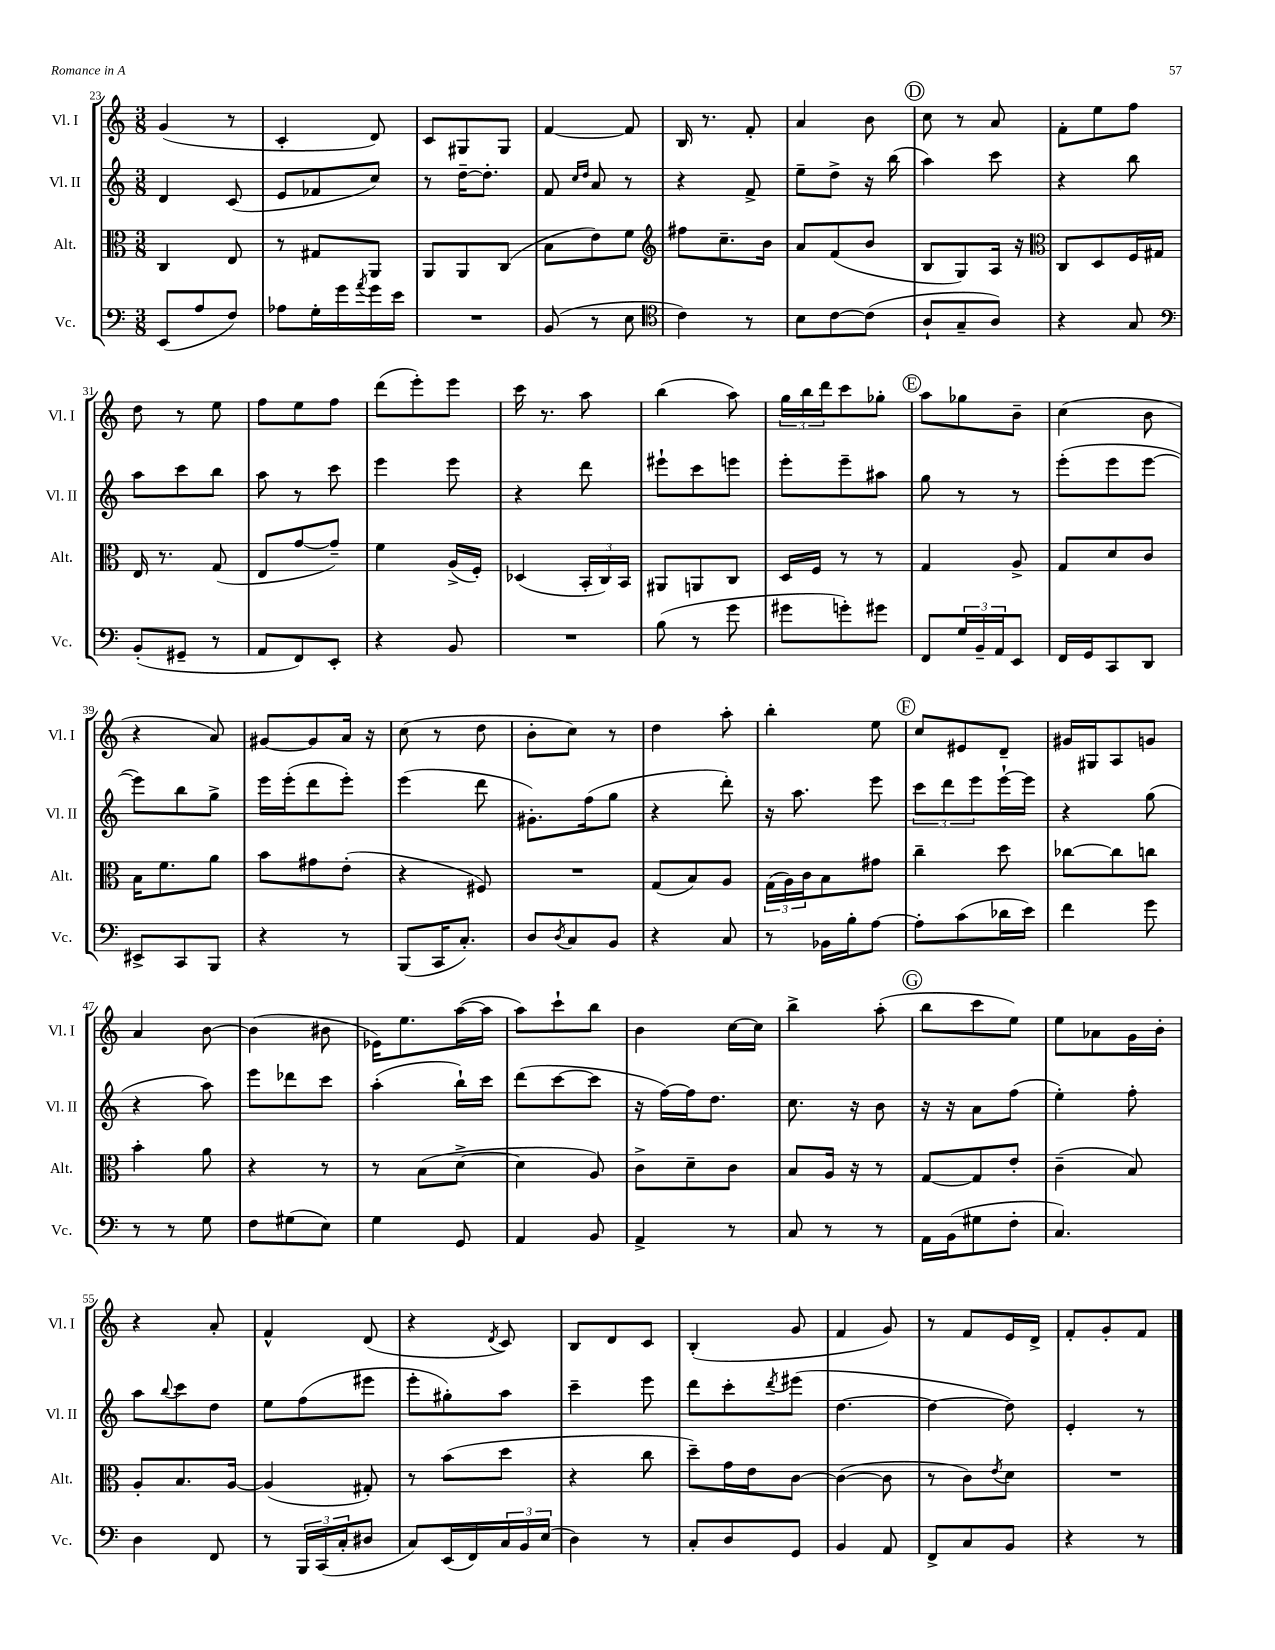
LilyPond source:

<<
\new StaffGroup <<
\new Staff = "s0" \with { instrumentName = "Vl. I" shortInstrumentName = "Vl. I" } {
    \clef treble \key c \major \numericTimeSignature \time 3/8
    g'4( r8 |
    c'4-. d'8) |
    c'8 gis8 gis8 |
    f'4~ f'8 |
    b16 r8. f'8-. |
    a'4 b'8 |
    \mark \markup { \circle "D" } c''8 r8 a'8 |
    f'8-. e''8 f''8 |
    d''8 r8 e''8 |
    f''8 e''8 f''8 |
    d'''8( e'''8-.) e'''8 |
    c'''16 r8. a''8 |
    b''4( a''8) |
    \tuplet 3/2 { g''16 b''16 d'''16 } c'''8 ges''8-. |
    \mark \markup { \circle "E" } a''8 ges''8 b'8-- |
    c''4( b'8 |
    r4 a'8) |
    gis'8~ gis'8 a'16 r16 |
    c''8( r8 d''8 |
    b'8-. c''8) r8 |
    d''4 a''8-. |
    b''4-. e''8 |
    \mark \markup { \circle "F" } c''8 eis'8 d'8-- |
    gis'16 gis16 a8 g'8 |
    a'4 b'8~ |
    b'4( bis'8 |
    ees'16) e''8. a''16~( a''16 |
    a''8) c'''8-! b''8 |
    b'4 c''16~ c''16 |
    b''4-> a''8-.( |
    \mark \markup { \circle "G" } b''8 c'''8 e''8) |
    e''8 aes'8 g'16 b'16-. |
    r4 a'8-. |
    f'4-^ d'8( |
    r4 \acciaccatura { d'8 } c'8) |
    b8 d'8 c'8 |
    b4-.( g'8 |
    f'4 g'8) |
    r8 f'8 e'16 d'16-> |
    f'8-. g'8-. f'8 \bar "|." |
}
\new Staff = "s1" \with { instrumentName = "Vl. II" shortInstrumentName = "Vl. II" } {
    \clef treble \key c \major \numericTimeSignature \time 3/8
    d'4 c'8( |
    e'8 fes'8 c''8) |
    r8 d''16~-- d''8.-. |
    f'8 \grace { c''16 d''16 } a'8 r8 |
    r4 f'8-> |
    e''8-- d''8-> r16 b''16( |
    \mark \markup { \circle "D" } a''4) c'''8 |
    r4 b''8 |
    a''8 c'''8 b''8 |
    a''8 r8 c'''8 |
    e'''4 e'''8 |
    r4 d'''8 |
    eis'''8-! c'''8 e'''8 |
    e'''8-. e'''8-- ais''8 |
    \mark \markup { \circle "E" } g''8 r8 r8 |
    e'''8-.( e'''8 e'''8~ |
    e'''8) b''8 g''8-> |
    e'''16 e'''16-.( d'''8 e'''8-.) |
    e'''4( d'''8 |
    gis'8.-.) f''16( g''8 |
    r4 d'''8-.) |
    r16 a''8. e'''8 |
    \mark \markup { \circle "F" } \tuplet 3/2 { c'''8 d'''8 e'''8 } e'''16~-! e'''16 |
    r4 g''8( |
    r4 a''8) |
    e'''8 des'''8 c'''8 |
    a''4-.( b''16-!) c'''16 |
    d'''8( c'''8~ c'''8 |
    r16 f''16~) f''16 d''8. |
    c''8. r16 b'8 |
    \mark \markup { \circle "G" } r16 r16 a'8 f''8( |
    e''4-.) f''8-. |
    a''8 \appoggiatura { b''8 } c'''8 d''8 |
    e''8 f''8( eis'''8 |
    e'''8-. gis''8-.) a''8 |
    c'''4-- e'''8 |
    d'''8 c'''8-. \acciaccatura { d'''8 } eis'''8( |
    d''4.~ |
    d''4~ d''8) |
    e'4-. r8 \bar "|." |
}
\new Staff = "s2" \with { instrumentName = "Alt." shortInstrumentName = "Alt." } {
    \clef alto \key c \major \numericTimeSignature \time 3/8
    c4 e8 |
    r8 gis8 a,8 |
    a,8 a,8 c8( |
    b8 e'8) f'8 |
    \clef treble fis''8 c''8.-- b'16 |
    a'8 f'8( b'8 |
    \mark \markup { \circle "D" } b8 g8) a16 r16 |
    \clef alto c8 d8 f16 gis16 |
    e16 r8. g8( |
    e8 g'8~ g'8--) |
    f'4 a16->( f16-.) |
    des4( \tuplet 3/2 { b,16-. c16) b,16 } |
    ais,8 a,8 c8 |
    d16 f16 r8 r8 |
    \mark \markup { \circle "E" } g4 a8-> |
    g8 d'8 c'8 |
    b16 f'8. a'8 |
    b'8 gis'8 e'8-.( |
    r4 fis8) |
    R4. |
    g8( b8) a8 |
    \tuplet 3/2 { g16( a16) c'16 } b8 gis'8 |
    \mark \markup { \circle "F" } c''4-- d''8 |
    ces''8~ ces''8 c''8 |
    b'4-. a'8 |
    r4 r8 |
    r8 b8( d'8~-> |
    d'4 a8) |
    c'8-> d'8-- c'8 |
    b8 a16 r16 r8 |
    \mark \markup { \circle "G" } g8~ g8 e'8-. |
    c'4--( b8) |
    a8-. b8. a16~ |
    a4( gis8-.) |
    r8 b'8( d''8 |
    r4 c''8 |
    d''8--) g'16 e'16 c'8~ |
    c'4~( c'8 |
    r8 c'8) \acciaccatura { e'8 } d'8 |
    R4. \bar "|." |
}
\new Staff = "s3" \with { instrumentName = "Vc." shortInstrumentName = "Vc." } {
    \clef bass \key c \major \numericTimeSignature \time 3/8
    e,8( a8 f8) |
    aes8 g16-. g'16 \acciaccatura { a'8 } g'16 e'16 |
    R4. |
    b,8( r8 e8 |
    \clef tenor c'4) r8 |
    b8 c'8~ c'8( |
    \mark \markup { \circle "D" } a8-! g8-- a8) |
    r4 g8 |
    \clef bass b,8-.( gis,8-- r8 |
    a,8 f,8) e,8-. |
    r4 b,8 |
    R4. |
    b8( r8 g'8 |
    gis'8 g'8-.) gis'8 |
    \mark \markup { \circle "E" } f,8 \tuplet 3/2 { g16 b,16-- a,16 } e,8 |
    f,16 g,16 c,8 d,8 |
    eis,8-> c,8 b,,8 |
    r4 r8 |
    b,,8( c,16 c8.-.) |
    d8 \acciaccatura { d8 } c8 b,8 |
    r4 c8 |
    r8 bes,16 b16-. a8~ |
    \mark \markup { \circle "F" } a8-. c'8( des'16 e'16) |
    f'4 g'8 |
    r8 r8 g8 |
    f8 gis8( e8) |
    g4 g,8 |
    a,4 b,8 |
    a,4-> r8 |
    c8 r8 r8 |
    \mark \markup { \circle "G" } a,16 b,16( gis8 f8-. |
    c4.) |
    d4 f,8 |
    r8 \tuplet 3/2 { b,,16 c,16( c16-. } dis8 |
    c8) e,16( f,16) \tuplet 3/2 { c16 b,16 e16( } |
    d4) r8 |
    c8-. d8 g,8 |
    b,4 a,8 |
    f,8-> c8 b,8 |
    r4 r8 \bar "|." |
}
>>
>>
\layout { \context { \Score currentBarNumber = #23 } }
